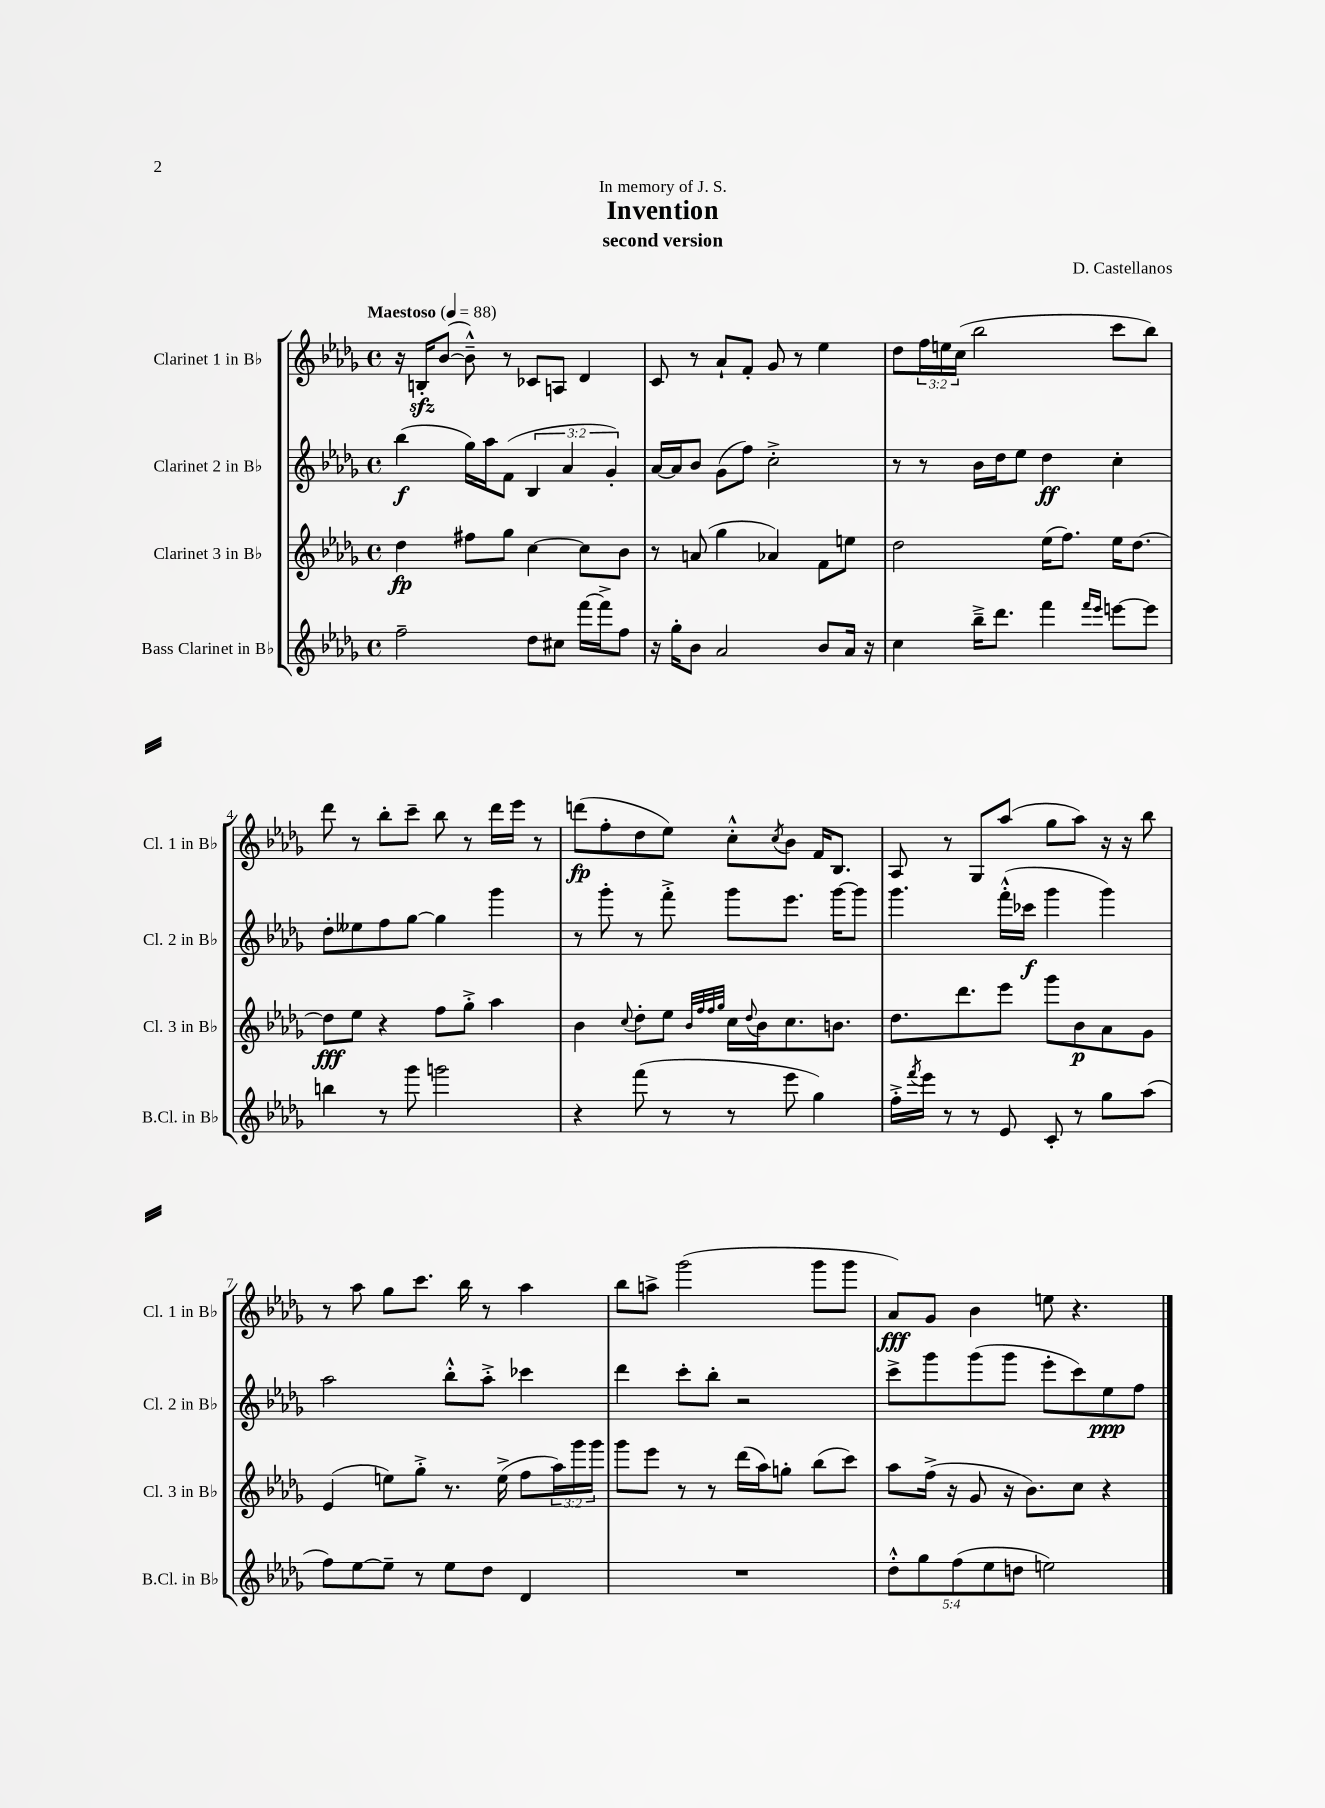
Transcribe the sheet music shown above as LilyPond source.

\header { title = "Invention" composer = "D. Castellanos" subtitle = "second version" dedication = "In memory of J. S." }
<<
\new StaffGroup <<
\new Staff = "s0" \with { instrumentName = "Clarinet 1 in Bb" shortInstrumentName = "Cl. 1 in Bb" } {
    \clef treble \key des \major \defaultTimeSignature \time 4/4 \override Staff.TupletNumber.text = #tuplet-number::calc-fraction-text \tempo "Maestoso" 4 = 88
    r16 b16-.\sfz bes'8~( bes'8---^) r8 ces'8 a8 des'4 |
    c'8 r8 aes'8-! f'8-. ges'8 r8 ees''4 |
    des''8 \tuplet 3/2 { f''16 e''16 c''16( } bes''2 c'''8 bes''8) |
    des'''8 r8 bes''8-. c'''8-- bes''8 r8 des'''16 ees'''16 r8 |
    d'''8\fp( f''8-. des''8 ees''8) c''8-.-^ \acciaccatura { c''8 } bes'8 f'16 bes8. |
    aes8 r8 ges8 aes''8( ges''8 aes''8) r16 r16 bes''8 |
    r8 aes''8 ges''8 c'''8. bes''16 r8 aes''4 |
    bes''8 a''8-> ges'''2( ges'''8 ges'''8 |
    aes'8\fff) ges'8 bes'4 e''8 r4. \bar "|." |
}
\new Staff = "s1" \with { instrumentName = "Clarinet 2 in Bb" shortInstrumentName = "Cl. 2 in Bb" } {
    \clef treble \key des \major \defaultTimeSignature \time 4/4 \override Staff.TupletNumber.text = #tuplet-number::calc-fraction-text
    bes''4\f( ges''16) aes''16 f'8( \tuplet 3/2 { bes4 aes'4 ges'4-.) } |
    aes'16~ aes'16 bes'8 ges'8( f''8) c''2-.-> |
    r8 r8 bes'16 des''16 ees''8 des''4\ff c''4-. |
    des''8-. eeses''8 f''8 ges''8~ ges''4 ges'''4 |
    r8 ges'''8-. r8 f'''8-.-> ges'''8 ees'''8. ges'''16~ ges'''8 |
    ges'''4. f'''16-.-^( ces'''16\f ges'''4 ges'''4) |
    aes''2 bes''8-.-^ aes''8-.-> ces'''4 |
    des'''4 c'''8-. bes''8-. r2 |
    c'''8-> ges'''8 ges'''8( ges'''8 ees'''8-. c'''8) ees''8\ppp f''8 \bar "|." |
}
\new Staff = "s2" \with { instrumentName = "Clarinet 3 in Bb" shortInstrumentName = "Cl. 3 in Bb" } {
    \clef treble \key des \major \defaultTimeSignature \time 4/4 \override Staff.TupletNumber.text = #tuplet-number::calc-fraction-text
    des''4\fp fis''8 ges''8 c''4~ c''8 bes'8 |
    r8 a'8( ges''4 aes'4) f'8 e''8 |
    des''2 ees''16( f''8.) ees''16 des''8.~ |
    des''8\fff ees''8 r4 f''8 ges''8-.-> aes''4 |
    bes'4 \appoggiatura { c''8 } des''8-. ees''8 \grace { bes'32 f''32 f''32 ges''32 } c''16 \appoggiatura { des''8 } bes'16 c''8. b'8. |
    des''8. des'''8. ees'''8 ges'''8 bes'8\p aes'8 ges'8 |
    ees'4( e''8) ges''8-.-> r8. e''16->( f''8 \tuplet 3/2 { aes''16) ges'''16 ges'''16 } |
    ges'''8 ees'''8 r8 r8 des'''16( aes''16) g''8-. bes''8( c'''8) |
    aes''8 f''16->( r16 ges'8 r16 bes'8.) c''8 r4 \bar "|." |
}
\new Staff = "s3" \with { instrumentName = "Bass Clarinet in Bb" shortInstrumentName = "B.Cl. in Bb" } {
    \clef treble \key des \major \defaultTimeSignature \time 4/4 \override Staff.TupletNumber.text = #tuplet-number::calc-fraction-text
    f''2-- des''8 cis''8 f'''16~ f'''16-> f''8 |
    r16 ges''16-. bes'8 aes'2 bes'8 aes'16 r16 |
    c''4 bes''16---> des'''8. f'''4 \grace { f'''16 ees'''16 } e'''8~ e'''8 |
    b''4 r8 ges'''8 g'''2 |
    r4 f'''8( r8 r8 ees'''8 ges''4) |
    f''16-.-> \acciaccatura { f'''8 } ees'''16 r8 r8 ees'8 c'8-. r8 ges''8 aes''8( |
    f''8) ees''8~ ees''8-- r8 ees''8 des''8 des'4 |
    R1 |
    \tuplet 5/4 { des''8-.-^ ges''8 f''8( ees''8 d''8 } e''2) \bar "|." |
}
>>
>>
